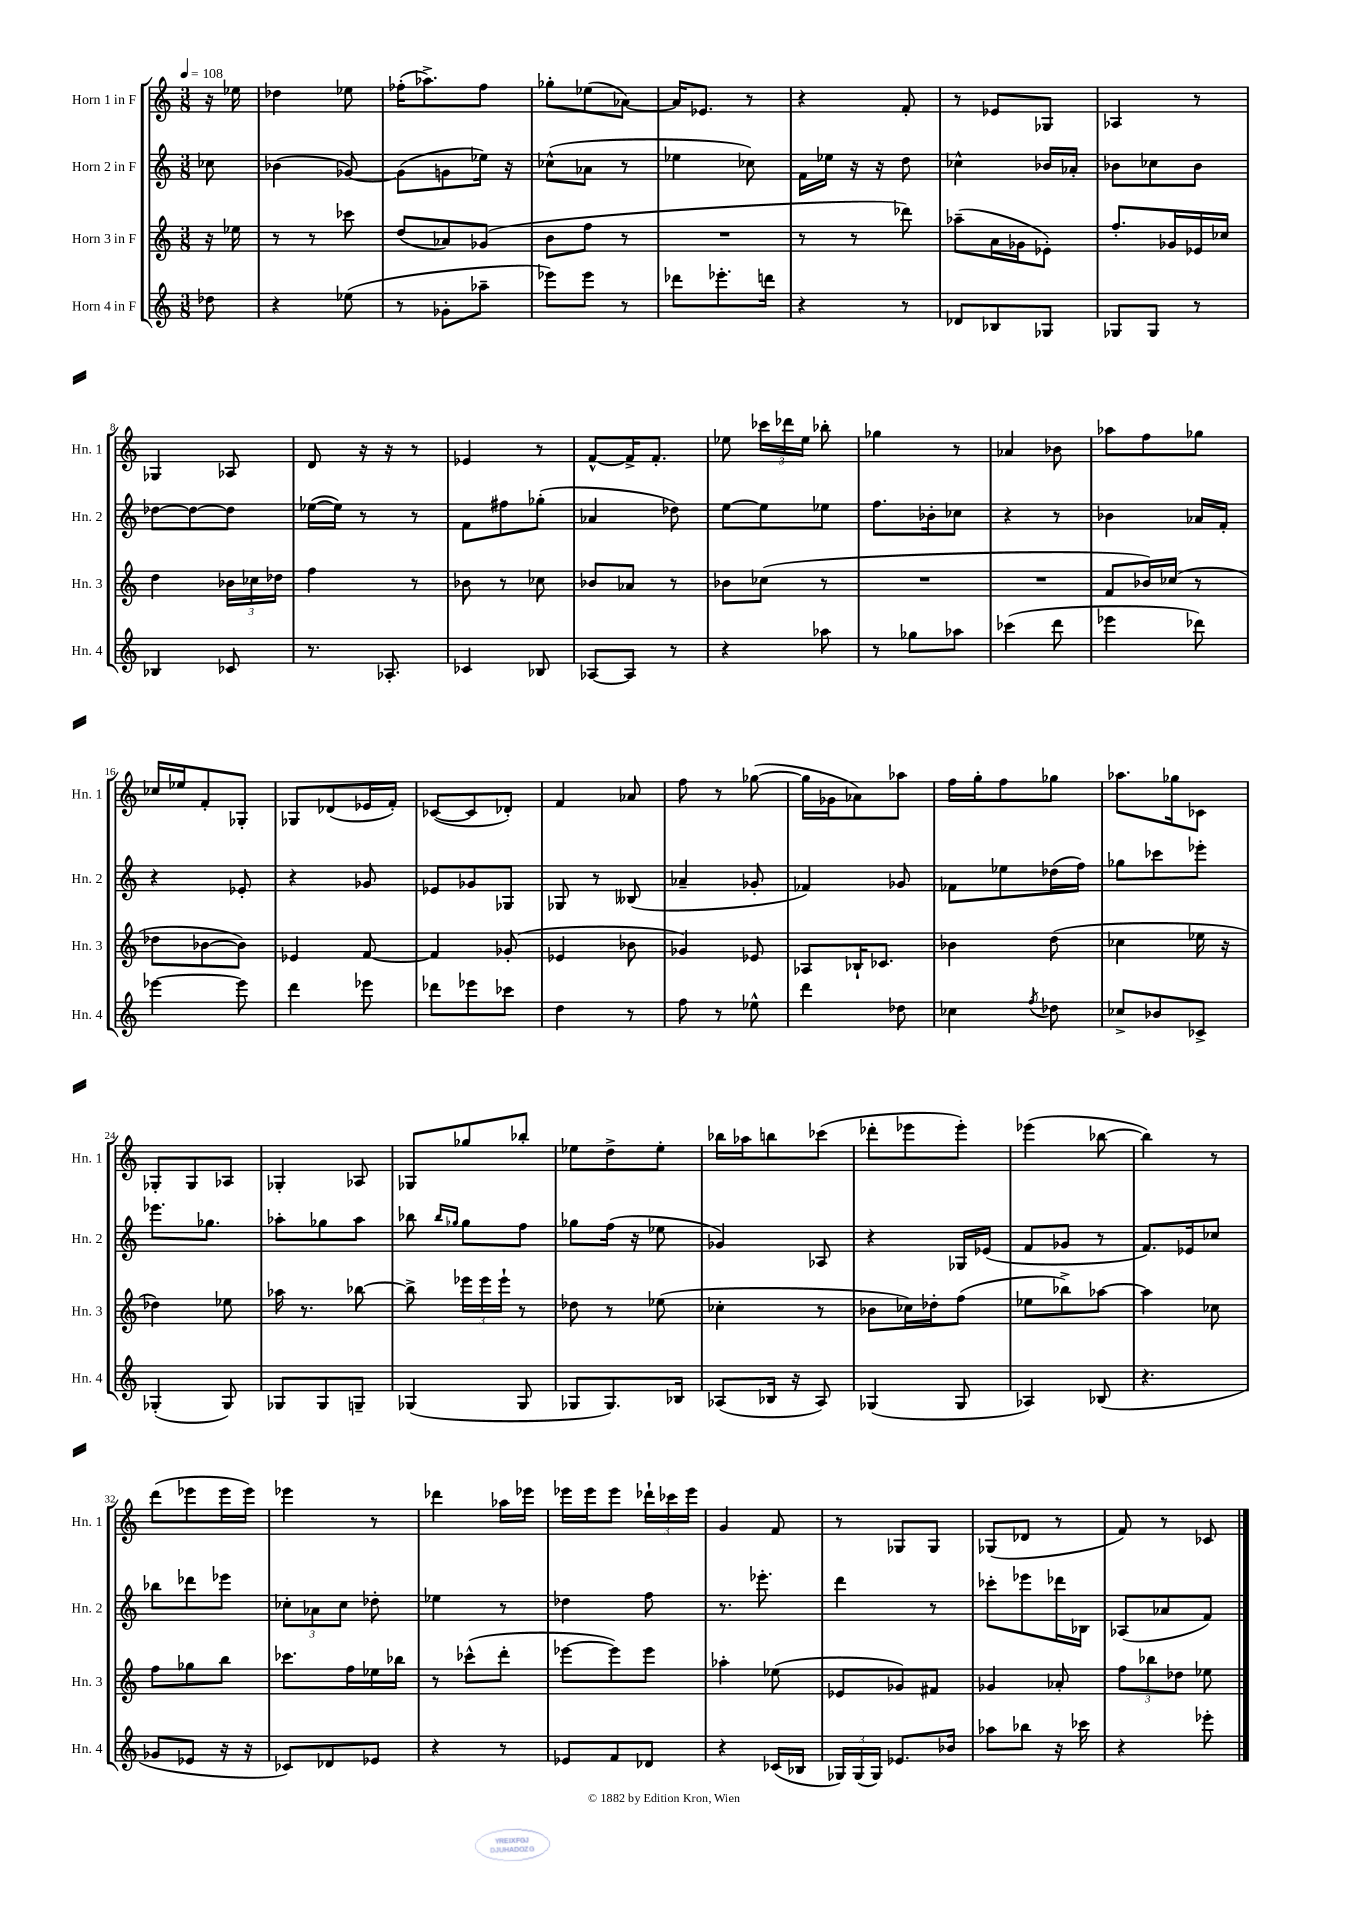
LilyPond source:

<<
\new StaffGroup <<
\new Staff = "s0" \with { instrumentName = "Horn 1 in F" shortInstrumentName = "Hn. 1" } {
    \clef treble \key c \major \numericTimeSignature \time 3/8 \partial 8 \tempo 4 = 108
    \autoBeamOff r16 ees''16 |
    des''4 ees''8 |
    fes''16[-.( aes''8.->) fes''8] |
    ges''8[-. ees''8( aes'8]~) |
    aes'16[ ees'8.] r8 |
    r4 f'8-. |
    r8 ees'8[ ges8] |
    aes4 r8 |
    ges4 aes8 |
    d'8 r16 r16 r8 |
    ees'4 r8 |
    f'8[~-^ f'16-> f'8.]-. |
    ees''8 \tuplet 3/2 { ces'''16[ des'''16 ees''16] } bes''8-. |
    ges''4 r8 |
    aes'4 bes'8 |
    aes''8[ f''8 ges''8] |
    ces''16[ ees''16 f'8-. ges8]-. |
    ges8[ des'8( ees'16 f'16]-.) |
    ces'8[~( ces'8 des'8]-.) |
    f'4 aes'8 |
    f''8 r8 ges''8~( |
    ges''16[ ges'16 aes'8) aes''8] |
    f''16[ g''16-. f''8 ges''8] |
    aes''8.[ ges''16 ces'8] |
    ges8[-. ges8 aes8] |
    ges4-. aes8 |
    ges8[ ges''8 bes''8]-. |
    ees''8[ d''8-> ees''8]-. |
    bes''16[ aes''16 b''8 ces'''8]( |
    des'''8[-. ees'''8 ees'''8]-.) |
    ees'''4( bes''8~ |
    bes''4) r8 |
    d'''8[( ees'''8 ees'''16 ees'''16]) |
    ees'''4 r8 |
    des'''4 aes''16[ ees'''16] |
    ees'''16[ ees'''16 ees'''8] \tuplet 3/2 { des'''16[-! ces'''16 ees'''16] } |
    g'4 f'8 |
    r8 ges8[ ges8] |
    ges8[( des'8] r8 |
    f'8) r8 ces'8 \bar "|." |
}
\new Staff = "s1" \with { instrumentName = "Horn 2 in F" shortInstrumentName = "Hn. 2" } {
    \clef treble \key c \major \numericTimeSignature \time 3/8 \partial 8
    \autoBeamOff ces''8 |
    bes'4( ges'8~) |
    ges'8[( g'8 ees''16]) r16 |
    ces''8[-^( aes'8] r8 |
    ees''4 ces''8) |
    f'16[ ees''16] r16 r16 d''8 |
    ces''4-^ bes'16[ aes'16]-. |
    bes'8[ ces''8 bes'8] |
    des''8[~ des''8~ des''8] |
    ees''16[~( ees''16]) r8 r8 |
    f'8[ fis''8 ges''8]-.( |
    aes'4 des''8) |
    e''8[~ e''8 ees''8] |
    f''8.[ bes'16-. ces''8] |
    r4 r8 |
    bes'4 aes'16[ f'16]-. |
    r4 ees'8-. |
    r4 ges'8 |
    ees'8[ ges'8 ges8] |
    ges8 r8 beses8( |
    aes'4-- ges'8-. |
    fes'4) ges'8 |
    fes'8[ ees''8 des''16( f''16]) |
    ges''8[ ces'''8 ees'''8]-. |
    ees'''8.[ ges''8.] |
    aes''8[-. ges''8 aes''8] |
    bes''8 \grace { bes''16[ ges''16] } ges''8[ f''8] |
    ges''8[ f''16]( r16 ees''8 |
    ges'4) aes8 |
    r4 ges16[ ees'16]( |
    f'8[ ges'8] r8 |
    f'8.[) ees'16 ces''8] |
    bes''8[ des'''8 ees'''8] |
    \tuplet 3/2 { ces''8[-. aes'8 ces''8] } des''8-. |
    ees''4 r8 |
    des''4 f''8 |
    r8. ees'''8.-. |
    d'''4 r8 |
    ces'''8[-. ees'''8 des'''16 bes16] |
    aes8[( aes'8 f'8]) \bar "|." |
}
\new Staff = "s2" \with { instrumentName = "Horn 3 in F" shortInstrumentName = "Hn. 3" } {
    \clef treble \key c \major \numericTimeSignature \time 3/8 \partial 8
    \autoBeamOff r16 ees''16 |
    r8 r8 ces'''8 |
    d''8[( aes'8) ges'8]( |
    b'8[ f''8] r8 |
    R4. |
    r8 r8 des'''8) |
    aes''8[--( a'16 ges'16 ees'8]-.) |
    f''8.[-. ges'16 ees'16 ces''16] |
    d''4 \tuplet 3/2 { bes'16[ ces''16 des''16] } |
    f''4 r8 |
    bes'8 r8 ces''8 |
    bes'8[ aes'8] r8 |
    bes'8[ ces''8]( r8 |
    R4. |
    R4. |
    f'8[ bes'16) ces''16]( r8 |
    des''8[ bes'8~ bes'8]) |
    ees'4 f'8~ |
    f'4 ges'8-.( |
    ees'4 bes'8 |
    ges'4) ees'8 |
    aes8[ bes16-! ces'8.] |
    bes'4 d''8( |
    ces''4 ees''16 r16 |
    des''4) ees''8 |
    aes''16 r8. bes''8~ |
    bes''8-> \tuplet 3/2 { ees'''16[ ees'''16 ees'''16]-! } r8 |
    des''8 r8 ees''8( |
    ces''4-. r8 |
    bes'8[ ces''16) des''16-. f''8]( |
    ees''8[ bes''8->) aes''8]~ |
    aes''4 ces''8 |
    f''8[ ges''8 b''8] |
    ces'''8.[ f''16 ees''16 bes''16] |
    r8 ces'''8[-^( d'''8]-. |
    ees'''8[~ ees'''8) ees'''8] |
    aes''4-. ees''8( |
    ees'8[ ges'8) fis'8] |
    ges'4 aes'8-. |
    \tuplet 3/2 { f''8[ bes''8 des''8] } ees''8 \bar "|." |
}
\new Staff = "s3" \with { instrumentName = "Horn 4 in F" shortInstrumentName = "Hn. 4" } {
    \clef treble \key c \major \numericTimeSignature \time 3/8 \partial 8
    \autoBeamOff des''8 |
    r4 ees''8( |
    r8 ges'8[-. aes''8]-- |
    ees'''8[) ees'''8] r8 |
    des'''8[ ees'''8.-. d'''16] |
    r4 r8 |
    des'8[ bes8 ges8] |
    ges8[ ges8] r8 |
    bes4 ces'8 |
    r8. aes8.-. |
    ces'4 bes8 |
    aes8[~ aes8] r8 |
    r4 aes''8 |
    r8 ges''8[ aes''8] |
    ces'''4( d'''8 |
    ees'''4 des'''8) |
    ees'''4~ ees'''8 |
    d'''4 ees'''8 |
    des'''8[ ees'''8 ces'''8] |
    d''4 r8 |
    f''8 r8 ees''8-^ |
    d'''4 des''8 |
    ces''4 \acciaccatura { f''8 } des''8 |
    ces''8[-> bes'8 ces'8]-> |
    ges4-.( ges8) |
    ges8[ ges8 g8]-- |
    ges4( ges8 |
    ges8[ ges8.) bes16] |
    aes8[( bes16] r16 aes8) |
    ges4( ges8 |
    aes4) bes8( |
    r4. |
    ges'8[ ees'8] r16 r16 |
    ces'8[) des'8 ees'8] |
    r4 r8 |
    ees'8[ f'8 des'8] |
    r4 ces'16[( bes16] |
    \tuplet 3/2 { ges16[) ges16( ges16]) } ees'8.[ bes'16] |
    aes''8[ bes''8] r16 ces'''16 |
    r4 ees'''8-. \bar "|." |
}
>>
>>
